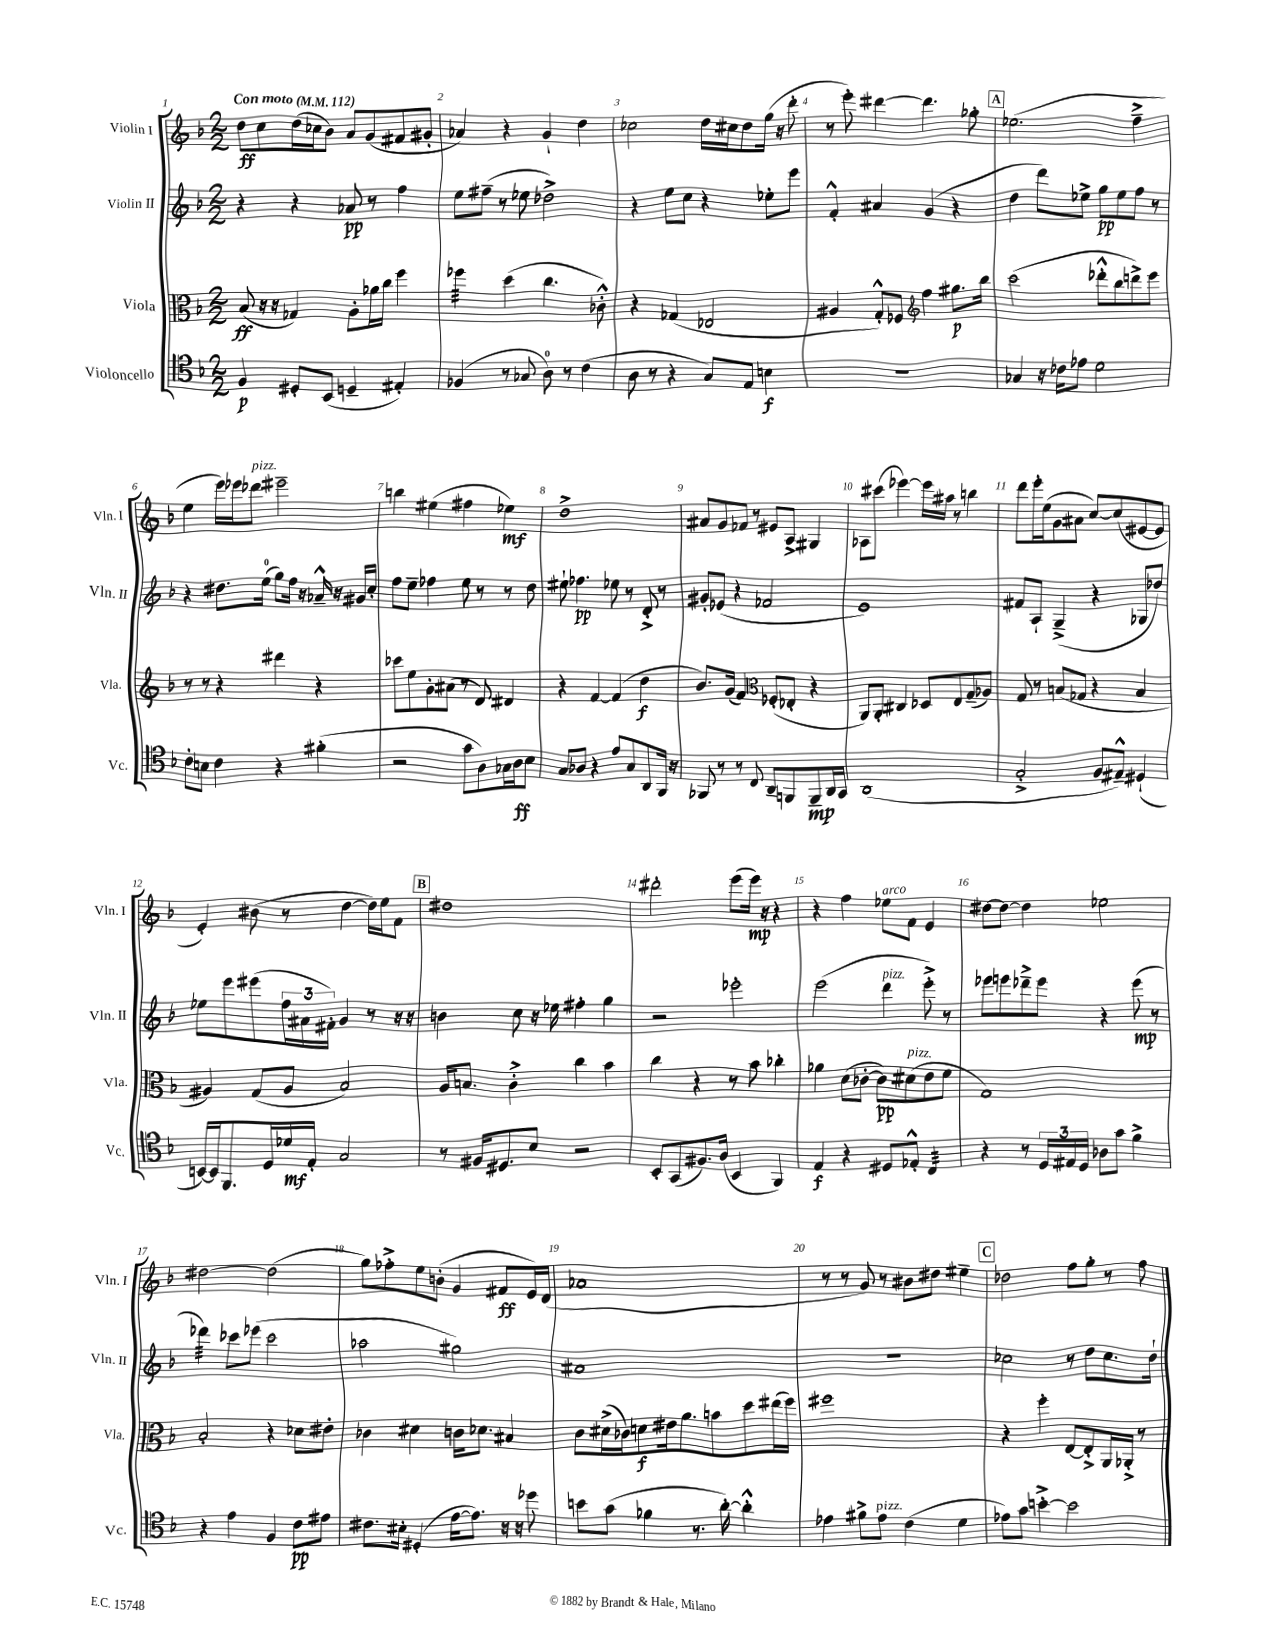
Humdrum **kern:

**kern	**kern	**kern	**kern
*staff4	*staff3	*staff2	*staff1
*clefC4	*clefC3	*clefG2	*clefG2
*k[b-]	*k[b-]	*k[b-]	*k[b-]
*M2/2	*M2/2	*M2/2	*M2/2
*MM112	*MM112	*MM112	*MM112
4F	(8B-	4r	8dd
.	16r	.	8cc
.	16r	.	.
8D#'	4G-)	4r	(16dd
.	.	.	16cc-
(8BB-	.	.	8b-)
4D~	8A'	8a-	8a
.	16a-	8r	(8g
.	16cc	.	.
4E#')	4ff	4ff	8f#
.	.	.	8g#'
=	=	=	=
(4F-	4ff-	8ee	4a-)
.	.	(8ff#~	.
8r	(4dd	8r	4r
8G-	.	8ee-	.
8A)	4.cc	2dd-^)	4g`
8r	.	.	.
(4c	.	.	4dd
.	8c-'^^)	.	.
=	=	=	=
8A	4r	4r	2cc-
8r	.	.	.
4r	(4G-	8ee	.
.	.	8cc	.
8G)	2E-	4r	16dd
.	.	.	16cc#
8E	.	.	8dd
4B	.	8ee-'	(16gg
.	.	.	16r
.	.	8eee	8ddd'
=	=	=	=
1r	4A#	4f'^^	8r
.	.	.	8eee')
.	8G'^^)	4a#	[4ddd#
.	8F-	.	.
*	*clefG2	*	*
.	4ff	(4g	4.ddd#]
.	8.gg#	4r	.
.	.	.	8gg-'
.	16bb-	.	.
=	=	=	=
4G-	(2ccc	4dd	(2.ee-
16r	.	8ddd)	.
16c-	.	.	.
8e-	.	8ee-^	.
2d	8ddd-'^^	8gg	.
.	8bb-	8ee-	.
.	8ddd^)	8ff	4ff~^
.	8eee	8r	.
=	=	=	=
8c'	8r	4r	4ee
8B	8r	.	.
4c	4r	8.dd#	16eee)
.	.	.	16eee-
.	.	.	8ddd-
.	.	(16ee	.
4r	4ddd#	8gg)	2eee#~
.	.	16ff	.
.	.	16r	.
(4f#'	4r	16a-~^^	.
.	.	16r	.
.	.	16g#	.
.	.	16cc'	.
=	=	=	=
2r	8ccc-	8ff	4bb
.	8ee	8ee~	.
.	8g'	4ff-	(4ee#
.	(8a#	.	.
8g	8r	8ee	4ff#
8A)	8d)	8r	.
16G-	4d#	8r	4ee-)
16A	.	.	.
8B-	.	8dd	.
=	=	=	=
8G	4r	8ee#`	1dd^
8A-	.	4.ff-	.
4r	[4f	.	.
8e	(4f]	8ee-	.
8G	.	8r	.
8AA	4dd	8d'^	.
16FF	.	8r	.
16r	.	.	.
=	=	=	=
8FF-	8.b-)	8g#'	8a#
8r	.	(8e-	8g
.	(16g	.	.
8r	4f)	4r	8f-
8C	.	.	8r
*	*clefC3	*	*
8AA~	(8F-'	2f-	8e#
8FF	8E-'	.	8A^
8FF~	4r	.	4G#
16AA	.	.	.
16GG	.	.	.
=	=	=	=
(1AA	8AA)	1e)	8A-
.	8AA'	.	(8ccc#
.	4C#	.	[4eee-)
.	8D-	.	16eee-]
.	.	.	16aa#
.	8E	.	8r
.	(8G~	.	4bb
.	8A-)	.	.
=	=	=	=
2G'^	8G	8f#	8ddd
.	8r	8A`	16eee'
.	.	.	(16ee
.	(8B	(4G~^	8g
.	8G-	.	8a#
8F	4r	4r	[8cc)
8E#~^^)	.	.	(8cc]
(4D#`	4B	8G-	[8e#
.	.	8dd-)	8e#]
=	=	=	=
[16BB)	4A#)	8ee-	4e')
16BB]	.	.	.
8.FF	.	8eee	.
.	(8G	(8eee#	(8b#
16D	.	.	.
16d-	8A#	24ff	8r
.	.	24a#	.
16E'	.	.	.
.	.	24f#')	.
2G	2B-)	4g	[4dd
.	.	8r	16dd])
.	.	.	16ee
.	.	16r	8f
.	.	16r	.
=	=	=	=
8r	16A	4b	1dd#
.	8.B	.	.
16F#	.	.	.
8.D#	.	.	.
.	4c'^	8cc	.
8B-	.	16r	.
.	.	16ee-	.
2r	4cc	4ff#'	.
.	4b-	4gg	.
=	=	=	=
8BB-'	4cc	2r	2ddd#'
(8GG	.	.	.
8.F#)	4r	.	.
(16A	.	.	.
4BB-	8r	2eee-'	(8eee
.	8b-	.	16eee)
.	.	.	16r
4FF)	4cc-'	.	4r
=	=	=	=
4E	4a-	(2eee	4r
4r	(8d	.	4ff
.	[8c-'	.	.
8D#	8c-])	4ddd	8ee-
8E-'^^	(8d#	.	8f
4C	8e	8eee'^)	4e
.	8f	8r	.
=	=	=	=
4r	1G)	8eee-	[8dd#
.	.	8eee	8dd#_
8r	.	8ddd-~^	4dd#]
24D	.	8eee	.
24E#	.	.	.
24D	.	.	.
8A-	.	4r	2ee-
8g	.	.	.
4f^	.	(8eee	.
.	.	8r	.
=	=	=	=
4r	2B-'	4ddd-)	[2dd#
4e	.	8ccc-	.
.	.	(8eee-	.
4F	4r	2ccc-	(2dd#]
8c	8d-	.	.
8e#	8e#'	.	.
=	=	=	=
8.c#	4c-	2aa-	8gg)
.	.	.	8ff-'^
16B#'	.	.	.
(4D#'	4d#	.	8ee
.	.	.	(8b'
[16e	16c	2gg#)	4g
8.e])	8.d-	.	.
16r	4B#	.	8f#
16r	.	.	.
8dd-	.	.	16e)
.	.	.	(16d
=	=	=	=
8b	8c	1a#	1a-
(8g	(16d#^	.	.
.	16c-)	.	.
4f-	8d	.	.
.	16e#	.	.
.	8.a	.	.
8.r	.	.	.
.	8b	.	.
[16a')	.	.	.
4a'^^]	8dd	.	.
.	(16ee#	.	.
.	16ff)	.	.
=	=	=	=
4e-	1ff#	1r	8r
.	.	.	8r
8f#^	.	.	8g)
8e-	.	.	8r
(4c	.	.	8b#
.	.	.	8dd#
4d	.	.	4ee#~
=	=	=	=
8e-)	4r	2cc-	2dd-
8g	.	.	.
[4b'^	4ff'	.	.
2b]	[8E	8r	8ff
.	8E'^]	8dd	8gg'
.	16AA	8.cc-	8r
.	16AA-'^	.	.
.	8r	.	8ff
.	.	16dd`	.
==	==	==	==
*-	*-	*-	*-
